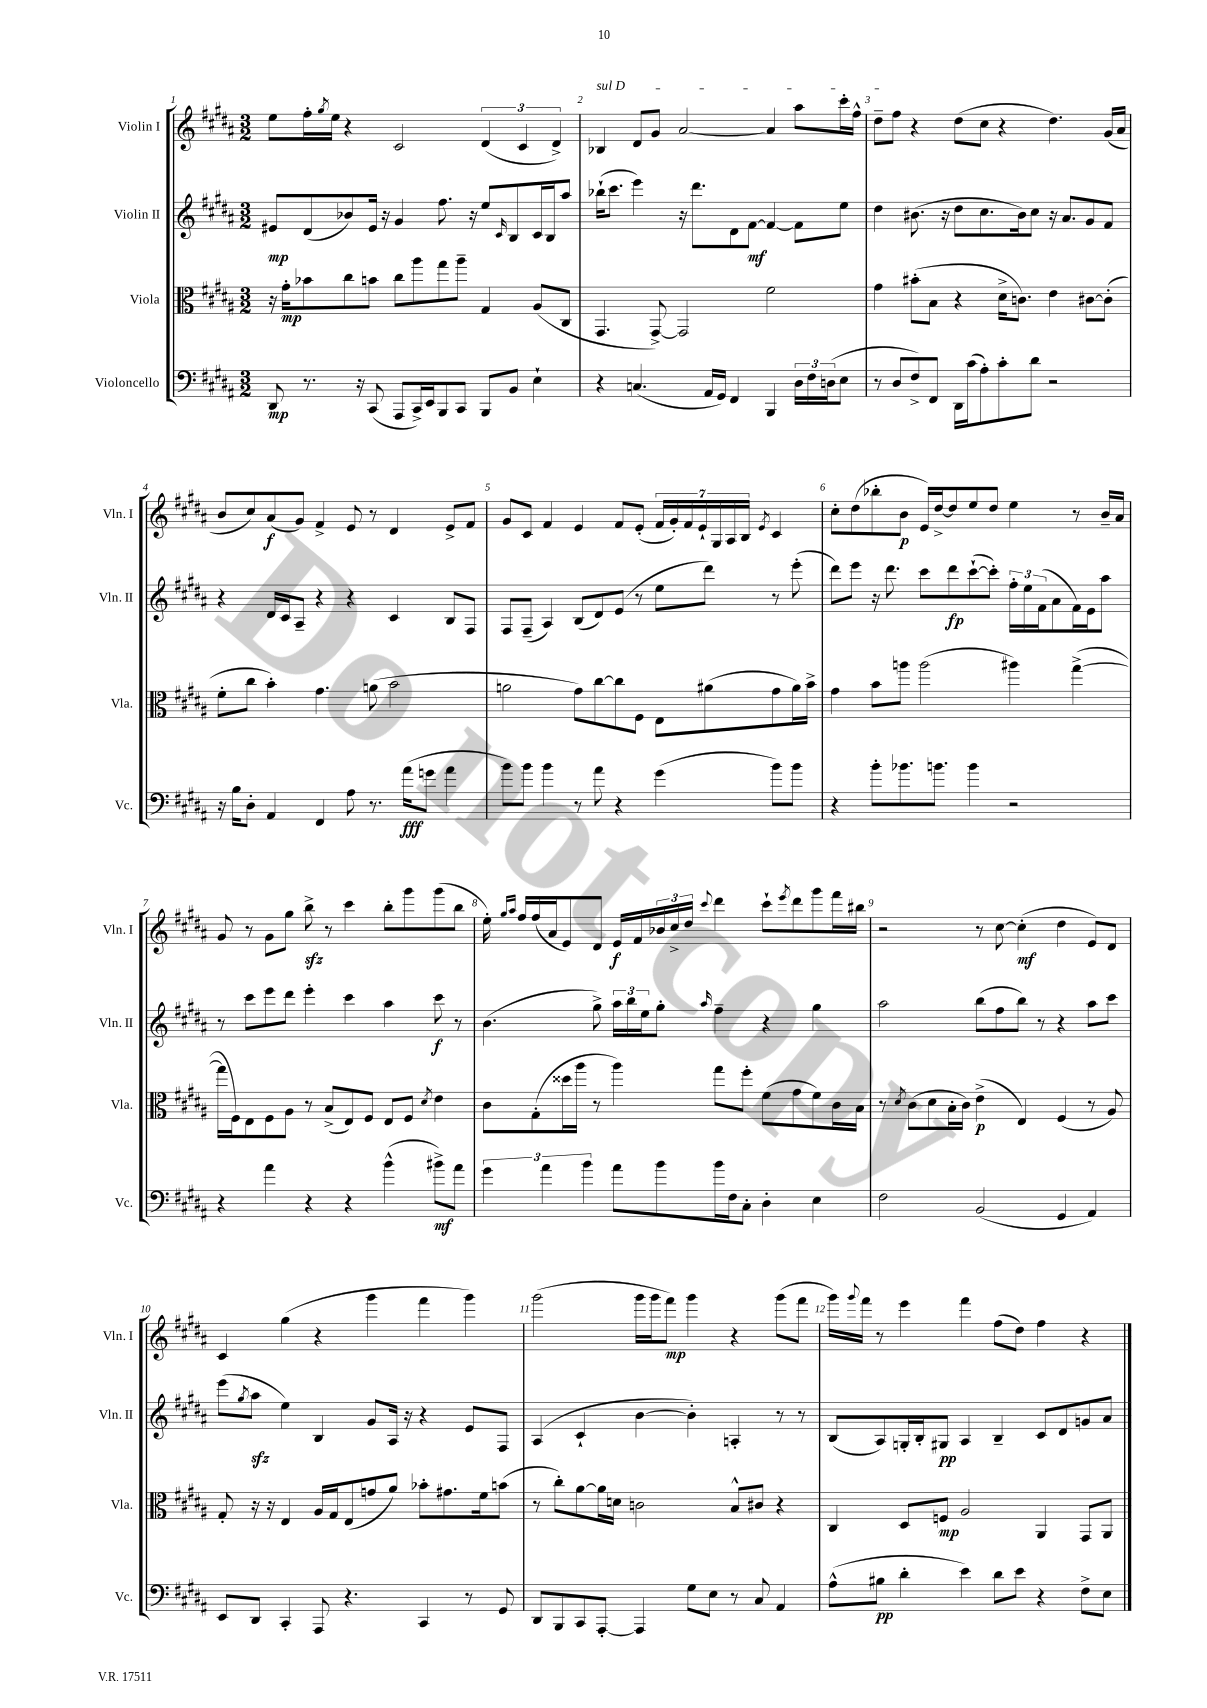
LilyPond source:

<<
\new StaffGroup <<
\new Staff = "s0" \with { instrumentName = "Violin I" shortInstrumentName = "Vln. I" } {
    \clef treble \key b \major \numericTimeSignature \time 3/2
    e''8 fis''16-. \acciaccatura { gis''8 } e''16 r4 cis'2 \tuplet 3/2 { dis'4( cis'4 dis'4->) } |
    \once \override TextSpanner.bound-details.left.text = \markup { \italic "sul D" } bes4\startTextSpan dis'8 gis'8 ais'2~ ais'4 ais''8 cis'''16-. fis''16-^ |
    dis''8-- fis''8\stopTextSpan r4 dis''8( cis''8 r4 dis''4.) gis'16( ais'16 |
    b'8 cis''8) ais'8\f( gis'8) fis'4-> e'8 r8 dis'4 e'8-> fis'8 |
    gis'8 cis'8 fis'4 e'4 fis'8 e'8-.( \tuplet 7/4 { fis'16 gis'16-.) fis'16 e'16-! gis16 ais16 b16 } \acciaccatura { e'8 } cis'4 |
    cis''8-. dis''8( bes''8-. b'8\p e'16) dis''16~-> dis''8 e''8 dis''8 e''4 r8 b'16-- ais'16 |
    gis'8 r8 gis'8 gis''8 b''8->\sfz r8 cis'''4 b''8-. gis'''8 gis'''8( b''8 |
    e''16-.) \grace { gis''16 ais''16 } fis''16 fis''16( ais'16 e'8) dis'8 e'16\f fis'16 \tuplet 3/2 { bes'16 cis''16-> dis''16 } \appoggiatura { cis'''8 } dis'''4 cis'''8-! \acciaccatura { e'''8 } dis'''8 gis'''8 fis'''16 bis''16 |
    r2 r8 cis''8~ cis''4-.\mf( dis''4 e'8) dis'8 |
    cis'4 gis''4( r4 gis'''4 fis'''4 gis'''4) |
    gis'''2( gis'''16 gis'''16 fis'''8\mp) gis'''4 r4 gis'''8( fis'''8 |
    gis'''16) \appoggiatura { gis'''8 } fis'''16 r8 e'''4 fis'''4 fis''8( dis''8) fis''4 r4 \bar "|." |
}
\new Staff = "s1" \with { instrumentName = "Violin II" shortInstrumentName = "Vln. II" } {
    \clef treble \key b \major \numericTimeSignature \time 3/2
    eis'8\mp dis'8( bes'8) eis'16 r16 gis'4 fis''8. r16 e''8 \grace { cis'16 } b8 cis'16 b16 ais''8 |
    bes''16-!( cis'''8. e'''4) r16 dis'''8. dis'8 fis'8~\mf fis'4~ fis'8 e''8 |
    dis''4 bis'8.( r16 dis''8 cis''8. bis'16) cis''8 r16 ais'8. gis'8 fis'8 |
    r4 dis'16 cis'16 ais8-- r4 r4 cis'4 b8 fis8 |
    fis8 fis8--( ais4) b8( dis'8) e'8( r8 e''8 dis'''8) r8 e'''8-.( |
    dis'''8) e'''8 r16 dis'''8. cis'''8 dis'''8\fp cis'''8~-!( cis'''8-.) \tuplet 3/2 { fis''16-. e''16 fis'16( } ais'8 fis'16) e'16 ais''8 |
    r8 cis'''8 e'''8 dis'''8 e'''4-. cis'''4 ais''4 cis'''8\f r8 |
    b'4.( gis''8->) \tuplet 3/2 { ais''16 b''16 e''16 } gis''8-. \grace { ais''16 } fis''4-- r4 gis''4 |
    ais''2 b''8( fis''8 b''8) r8 r4 ais''8 cis'''8 |
    e'''8( \acciaccatura { gis''8 } ais''8\sfz e''4) b4 gis'8 ais16 r16 r4 e'8 fis8 |
    ais4( cis'4-! b'4~ b'4-.) a4-. r8 r8 |
    b8( ais8) g16-. b16-. gis8\pp ais4 b4-- cis'8 dis'8 g'8 ais'8 \bar "|." |
}
\new Staff = "s2" \with { instrumentName = "Viola" shortInstrumentName = "Vla." } {
    \clef alto \key b \major \numericTimeSignature \time 3/2
    r16 gis'16-.\mp bes'8 cis''8 b'8 cis''8 ais''8 gis''8 ais''8-- gis4 ais8( cis8 |
    gis,4. gis,8~->) gis,2 fis'2 |
    gis'4 bis'8-.( b8 r4 dis'16-> c'8.) e'4 cis'8~ cis'8-.( |
    fis'8-. cis''8 b'4-.) gis'4. a'8( b'2 |
    a'2 gis'8) cis''8~ cis''8 fis8 e8 ais'8( gis'8 ais'16) b'16-> |
    gis'4 b'8 a''8 a''2( ais''4) gis''4~->( |
    gis''16 fis16) e8 fis8 ais8 r8 b8->( e8) fis8 e8 fis8 \acciaccatura { dis'8 } e'4 |
    cis'8 gis8-.( disis''16 ais''16 r8 ais''4) gis''8 fis''8-. fis'8( gis'8 fis'8) cis'16 b16 |
    r8 \acciaccatura { dis'8 } cis'8( dis'8 b16-. cis'16) e'4->\p( e4) fis4( r8 ais8) |
    gis8-. r16 r16 e4 ais16 gis16 e8( g'8 ais'8) bes'8-. gis'8. fis'16 b'8( |
    r8 cis''8-.) ais'8~ ais'16 d'16 c'2 b8-^ cis'8 r4 |
    cis4 dis8 f8\mp ais2 ais,4 gis,8 ais,8 \bar "|." |
}
\new Staff = "s3" \with { instrumentName = "Violoncello" shortInstrumentName = "Vc." } {
    \clef bass \key b \major \numericTimeSignature \time 3/2
    dis,8\mp r8. r16 cis,8( ais,,8 cis,16->) e,16 b,,8 cis,8 b,,8 b,8 e4-! |
    r4 c4.( ais,16 gis,16) fis,4 b,,4 \tuplet 3/2 { dis16 fis16 d16( } e8 |
    r8 dis8 fis8->) fis,8 dis,16 cis'16( ais8-.) cis'8-. dis'8 r2 |
    r16 b16 dis8-. ais,4 fis,4 ais8 r8. ais'16\fff( g'8 ais'4 |
    b'8) b'8 b'4 r8 ais'8 r4 gis'4( b'8) b'8 |
    r4 b'8-. bes'8. b'8. b'4 r2 |
    r4 ais'4 r4 r4 b'4-^( bis'8->\mf) ais'8 |
    \tuplet 3/2 { gis'4 ais'4 b'4 } ais'8 b'8 b'16 fis16 cis8-. dis4-. e4 |
    fis2 b,2( gis,4 ais,4) |
    e,8 dis,8 cis,4-. ais,,8 r4. cis,4 r8 gis,8 |
    dis,8 b,,8 cis,8 ais,,8~-. ais,,4 gis8 e8 r8 cis8 ais,4 |
    ais8-^( bis8\pp dis'4-. e'4) dis'8 e'8 r4 fis8-> e8 \bar "|." |
}
>>
>>
\layout { \context { \Score \override BarNumber.break-visibility = ##(#f #t #t) barNumberVisibility = #all-bar-numbers-visible } }
